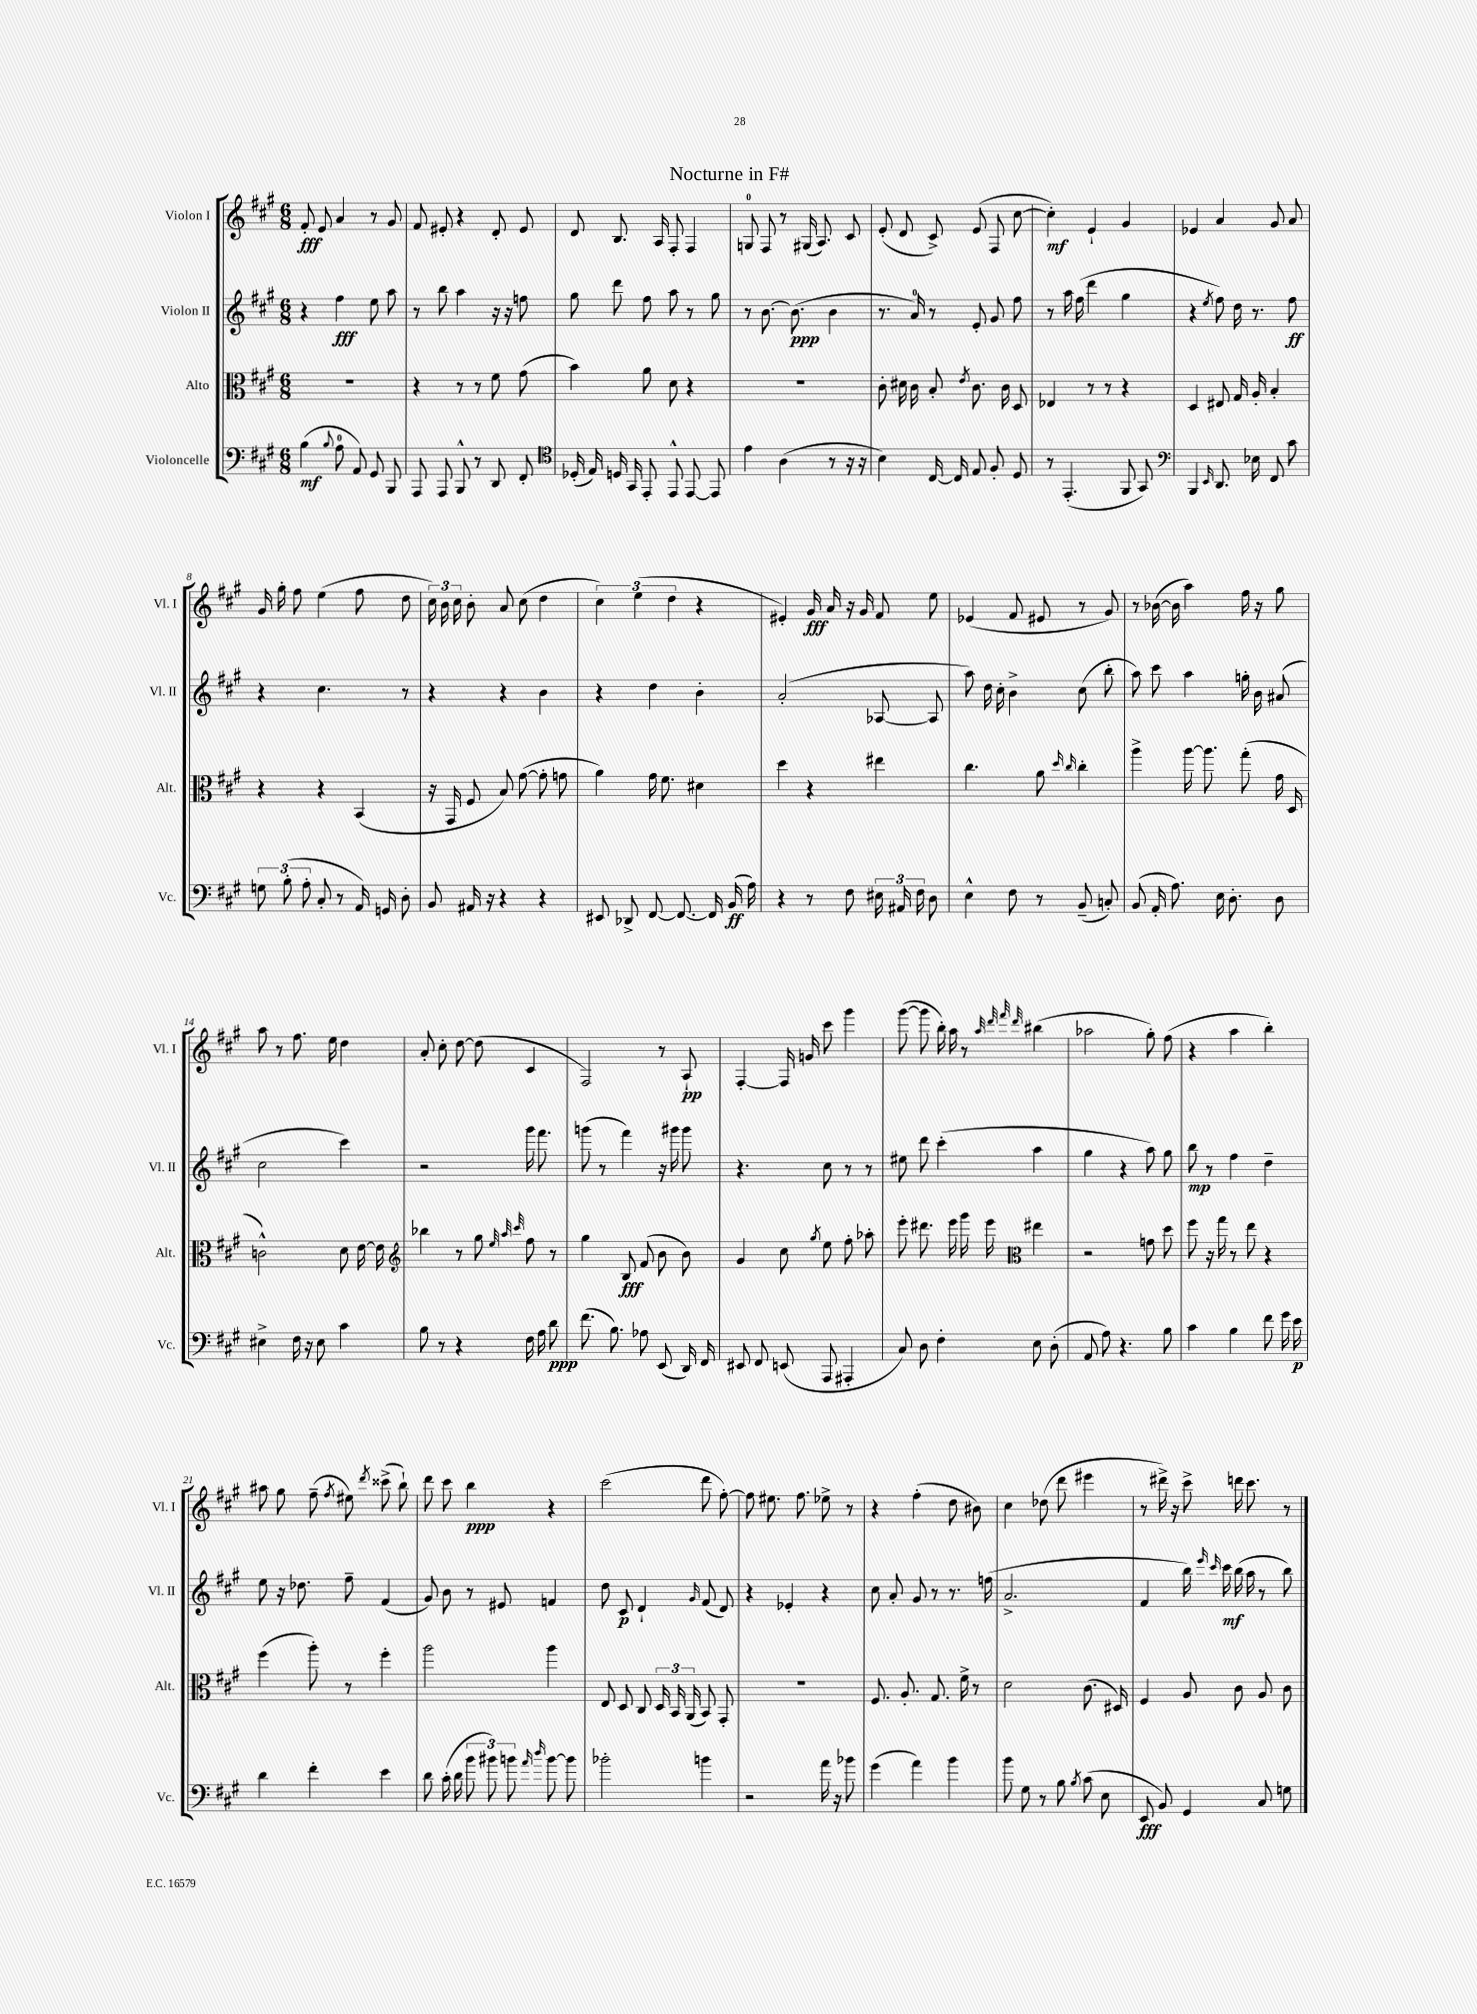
\header { title = "Nocturne in F#" }
<<
\new StaffGroup <<
\new Staff = "s0" \with { instrumentName = "Violon I" shortInstrumentName = "Vl. I" } {
    \clef treble \key a \major \numericTimeSignature \time 6/8
    \autoBeamOff fis'8-.\fff e'8 a'4 r8 gis'8 |
    fis'8 eis'8-. r4 d'8-. eis'8 |
    d'8 b8. a16 fis8-. fis4 |
    g8-0 fis8 r8 gis16( a8.) cis'8 |
    e'8-.( d'8 cis'8->) e'8( fis8 cis''8~ |
    cis''4-.\mf) e'4-! gis'4 |
    ees'4 a'4 gis'8 a'8 |
    gis'16 gis''16-. fis''8 e''4( fis''8 d''8 |
    \tuplet 3/2 { cis''16) b'16 cis''16 } b'8-. a'8 cis''8( d''4 |
    \tuplet 3/2 { cis''4) e''4( d''4 } r4 |
    eis'4-.) gis'16\fff a'16 r16 gis'16 fis'8 e''8 |
    ees'4( fis'8 eis'8 r8 gis'8) |
    r8 bes'16~( bes'16 a''4) fis''16 r16 gis''8 |
    a''8 r8 fis''8. e''16 d''4 |
    a'8-. cis''8-. d''8~ d''8( cis'4 |
    fis2) r8 a8-!\pp |
    fis4~-. fis16 g'16 cis'''8 gis'''4 |
    gis'''8~( gis'''8 b''16-.) a''16 r8 \grace { a''32 d'''32 fis'''32 d'''32 } bis''4( |
    aes''2 gis''8-.) fis''8( |
    r4 a''4 b''4-.) |
    ais''8 gis''8 fis''8--( \acciaccatura { fis''8 } eis''8) \acciaccatura { d'''8 } cisis'''8->( b''8-!) |
    d'''8 cis'''8 b''4\ppp r4 |
    cis'''2( d'''8 fis''8~-.) |
    fis''8 eis''8. fis''8. ees''8-> r8 |
    r4 fis''4-.( d''8 bis'8) |
    cis''4 des''8( d'''8 eis'''4 |
    r8 dis'''16->) r16 cis'''8-> d'''16 cis'''8. r8 \bar "|." |
}
\new Staff = "s1" \with { instrumentName = "Violon II" shortInstrumentName = "Vl. II" } {
    \clef treble \key a \major \numericTimeSignature \time 6/8
    \autoBeamOff r4 fis''4\fff e''8 a''8 |
    r8 b''8 a''4 r16 r16 f''8 |
    gis''8 d'''8 fis''8 a''8 r8 gis''8 |
    r8 b'8.~ b'8.\ppp( b'4 |
    r8. a'16-0) r8 e'8-. gis'8 fis''8 |
    r8 a''16 fis''16( d'''4 gis''4 |
    r4 \acciaccatura { e''8 } fis''8) d''16 r8. fis''8\ff |
    r4 cis''4. r8 |
    r4 r4 b'4 |
    r4 d''4 b'4-. |
    a'2-.( aes8~ aes8 |
    a''8) d''16 cis''16-. b'4-> cis''8( b''8-. |
    a''8) cis'''8 a''4 g''16-. b'16 ais'8( |
    cis''2 cis'''4) |
    r2 gis'''16 fis'''8. |
    g'''8( r8 fis'''4) r16 gis'''16 gis'''8 |
    r4. cis''8 r8 r8 |
    eis''8 d'''8 cis'''4-.( a''4 |
    gis''4 r4 a''8) gis''8 |
    b''8\mp r8 fis''4 d''4-- |
    e''8 r16 des''8. fis''8-- fis'4( |
    gis'8) b'8 r8 eis'8 f'4 |
    d''8 cis'8\p d'4-! \grace { gis'16 } fis'8( d'8) |
    r4 ees'4-. r4 |
    cis''8 a'8-. gis'8 r8 r8. f''16( |
    a'2.-> |
    fis'4 b''16) \grace { e'''16 cis'''16 } cis'''16\mf b''16( a''16 r8 b''8) \bar "|." |
}
\new Staff = "s2" \with { instrumentName = "Alto" shortInstrumentName = "Alt." } {
    \clef alto \key a \major \numericTimeSignature \time 6/8
    \autoBeamOff R2. |
    r4 r8 r8 fis'8 gis'8( |
    b'4) a'8 d'8 r4 |
    R2. |
    cis'8-. dis'16 cis'16 b8-. \acciaccatura { e'8 } cis'8. cis'16 d8 |
    ees4 r8 r8 r4 |
    d4 eis8 gis16 a16-. b4-. |
    r4 r4 b,4( |
    r16 gis,16 fis8 b8) gis'8~( gis'8-. g'8 |
    a'4) gis'16 fis'8. dis'4 |
    d''4 r4 eis''4 |
    cis''4. a'8 \grace { d''16 cis''16 } cis''4-. |
    a''4-> a''16~ a''8. gis''8-.( gis'16 d16 |
    c'2-^) d'8 e'16~ e'16 |
    \clef treble bes''4 r8 gis''8 \grace { e''32 a''32 cis'''32 } fis''8 r8 |
    gis''4 b8\fff fis'8( b'8 b'8) |
    gis'4 cis''8 \acciaccatura { gis''8 } e''8 fis''8-. aes''8-. |
    e'''8-. dis'''8. e'''16 gis'''16 e'''16 \clef alto eis''4 |
    r2 g'8 d''8 |
    fis''8 r16 gis''16 r8 e''8 r4 |
    fis''4( a''8-.) r8 fis''4-. |
    a''2 a''4 |
    e8 d8 cis8 \tuplet 3/2 { d16 b,16 a,16( } b,8) gis,8-. |
    R2. |
    fis8. a8.-. gis8. fis'16-> r8 |
    d'2 cis'8.( dis16) |
    fis4 a8 cis'8 a8 cis'8 \bar "|." |
}
\new Staff = "s3" \with { instrumentName = "Violoncelle" shortInstrumentName = "Vc." } {
    \clef bass \key a \major \numericTimeSignature \time 6/8
    \autoBeamOff b4\mf( \appoggiatura { b8 } a8-0 a,8) gis,8 b,,8 |
    a,,8 a,,8 b,,8-^ r8 d,8 fis,8-. |
    \clef tenor des16-.( e16) d16 gis,16 e,8-. e,8-^ e,8~ e,8 |
    e'4 a4( r8 r16 r16 |
    b4) cis16~ cis16 e8 fis8-. d8 |
    r8 e,4.-.( fis,8 gis,8) |
    \clef bass b,,4 \grace { e,16 } d,8. ees16 fis,8 cis'8 |
    \tuplet 3/2 { g8 b8-.( a8-. } cis8-. r8 a,16) g,16 d8-. |
    b,8 ais,16 r16 r4 r4 |
    eis,8 des,8-> fis,8~ fis,8.~ fis,16 b,16\ff( a16) |
    r4 r8 fis8 \tuplet 3/2 { eis16 ais,16 fis16 } d8 |
    e4-^ fis8 r8 b,8--( c8-.) |
    b,8( a,16-. a8.) e16 d8.-. d8 |
    eis4-> fis16 r16 eis8 cis'4 |
    b8 r8 r4 fis16 a16 d'8\ppp |
    fis'8.( b8.) aes8 e,8( d,16) fis,16 |
    eis,8 fis,8 e,8( a,,8 ais,,4-. |
    cis8) d8 fis4-. e8 d8-.( |
    a,8 a8) r4. b8 |
    cis'4 b4 fis'8 gis'16 e'16\p |
    d'4 fis'4-. e'4 |
    d'8 cis'16-.( d'16 \tuplet 3/2 { b'8 bis'8) b'8 } \grace { a'16 d''16 } b'8~ b'8 |
    bes'2-. b'4 |
    r2 a'16 r16 bes'8 |
    gis'4( a'4) b'4 |
    b'8 gis8 r8 b8 \acciaccatura { b8 } cis'8( e8 |
    e,8\fff b,8) gis,4 cis8 g8 \bar "|." |
}
>>
>>
